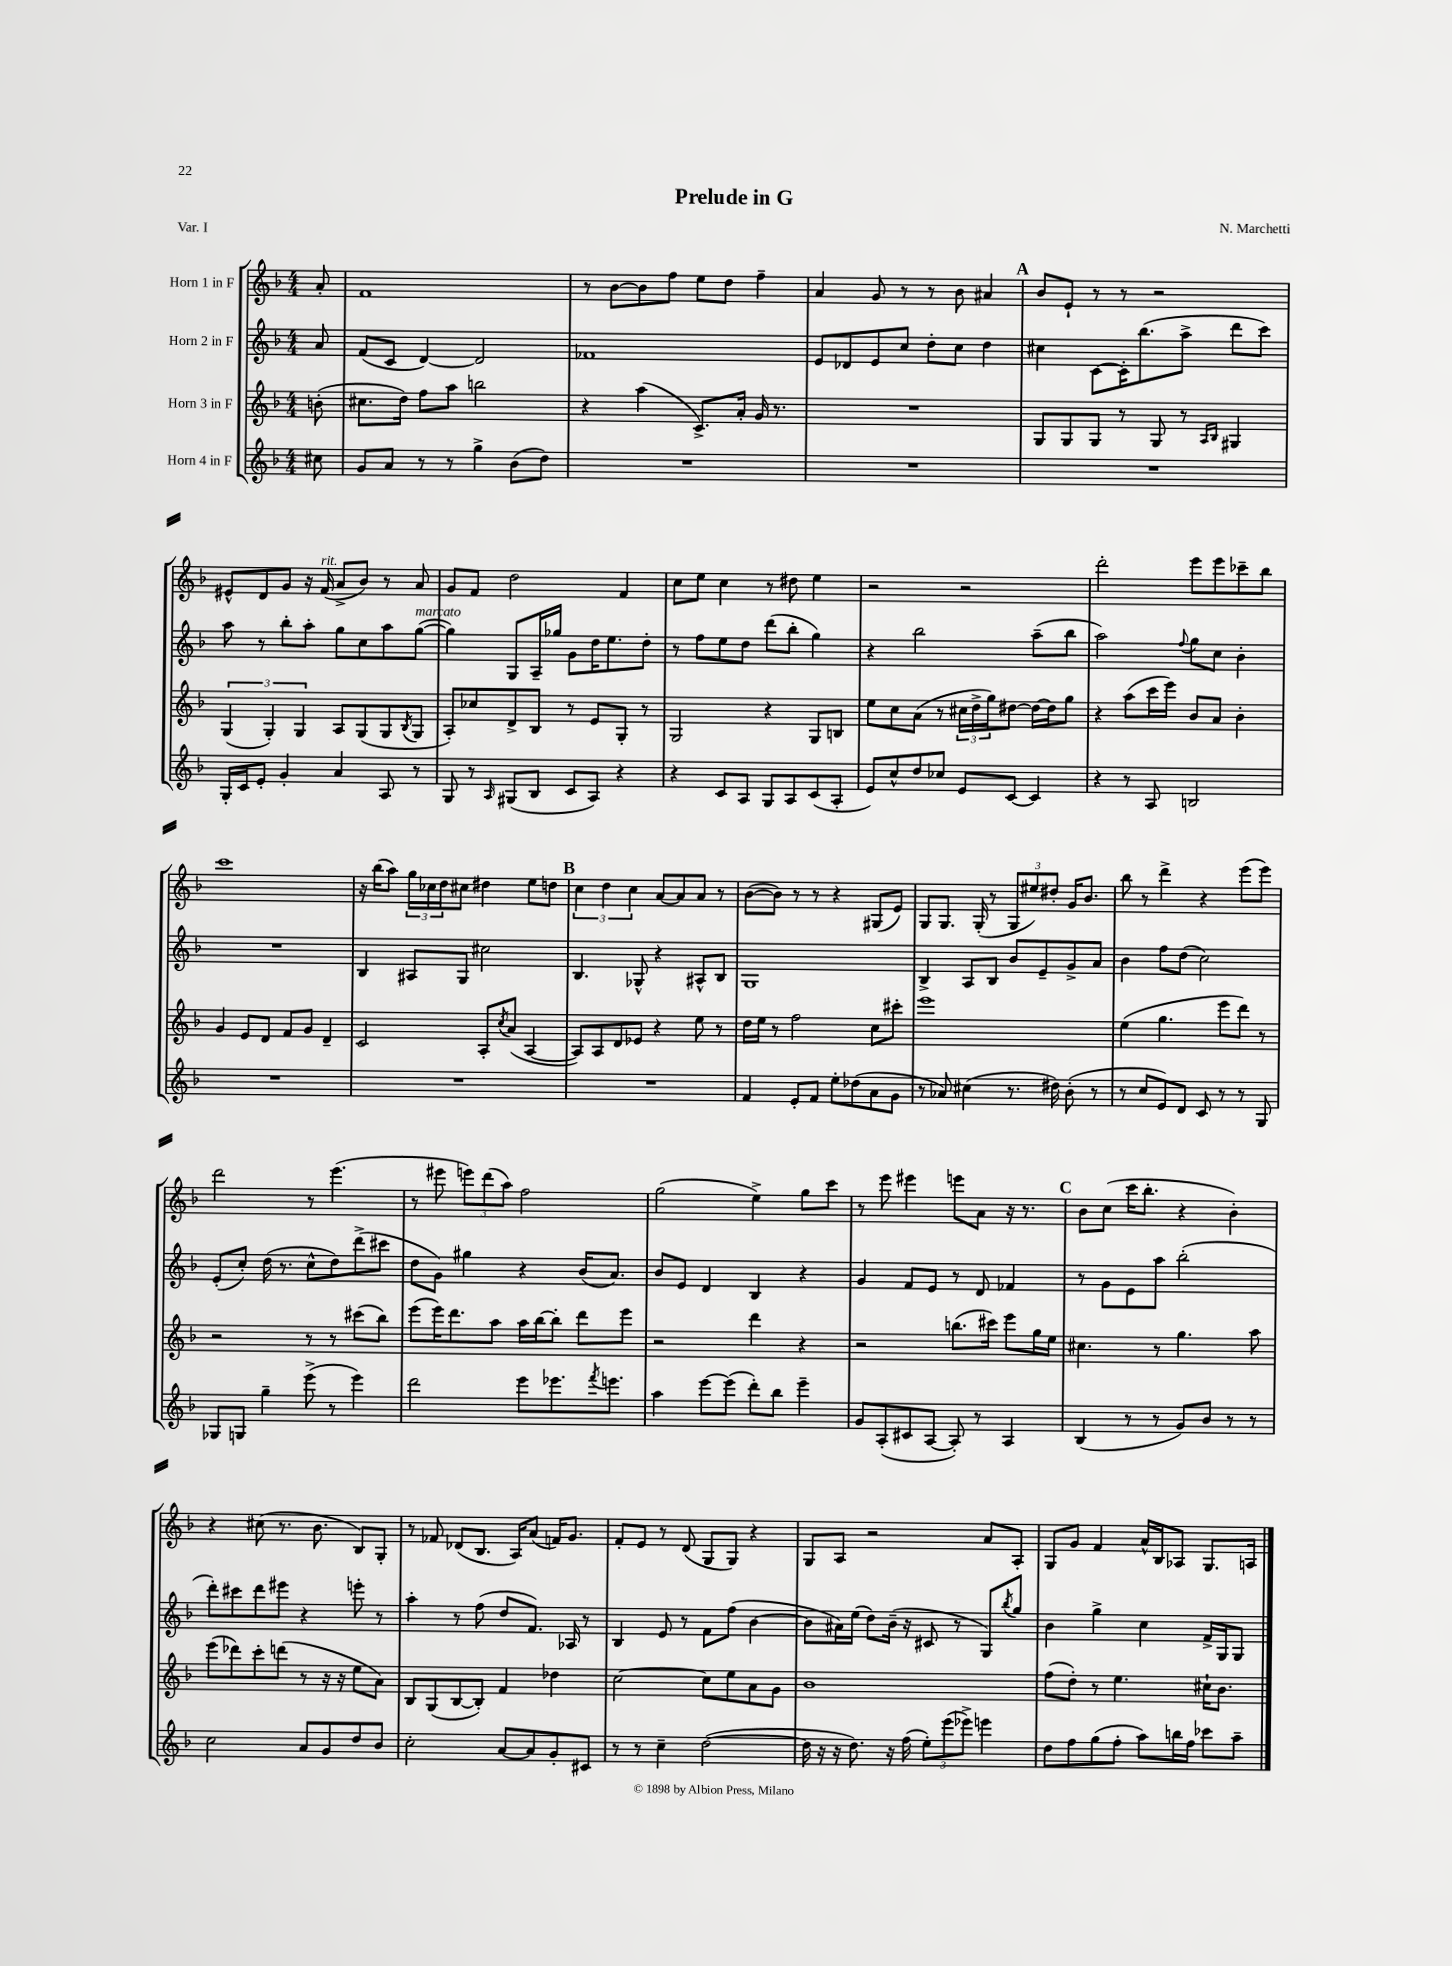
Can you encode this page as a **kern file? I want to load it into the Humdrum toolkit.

**kern	**kern	**kern	**kern
*staff4	*staff3	*staff2	*staff1
*clefG2	*clefG2	*clefG2	*clefG2
*k[b-]	*k[b-]	*k[b-]	*k[b-]
*M4/4	*M4/4	*M4/4	*M4/4
8cc#	(8b'	8a	8a'
=	=	=	=
8g	8.cc#	(8f	1f
8a	.	8c	.
.	16dd)	.	.
8r	8ff	[4d)	.
8r	8aa	.	.
4gg^	2bb	2d]	.
(8b-	.	.	.
8dd)	.	.	.
=	=	=	=
1r	4r	1f-	8r
.	.	.	[8b-
.	(4aa	.	8b-]
.	.	.	8ff
.	8.c^)	.	8ee
.	.	.	8dd
.	16a'	.	.
.	16g	.	4ff~
.	8.r	.	.
=	=	=	=
1r	1r	8e	4a
.	.	8d-	.
.	.	8e	8g
.	.	8cc	8r
.	.	8dd'	8r
.	.	8cc	8b-
.	.	4dd	4a#
=	=	=	=
1r	8G	4cc#	8b-
.	8G	.	8e`
.	8G	[8c	8r
.	8r	16c']	8r
.	.	(8.bb-	.
.	8G	.	2r
.	8r	8aa^	.
.	16qqA	.	.
.	16qqB-	.	.
.	4G#	8ddd	.
.	.	8ccc)	.
=	=	=	=
16G'	(6G	8aa	8e#^^
16c	.	.	.
8e'	.	8r	8d
.	6G')	.	.
4g'	.	8bb-'	8g
.	6G	.	.
.	.	8aa'	16r
.	.	.	(16f
4a	8A	8gg	8a^
.	(8G	8cc	8b-)
8A	8G	8aa	8r
.	8qB-	.	.
8r	8G	([8gg	8a
=	=	=	=
8G	8A')	4gg])	8g
8r	8cc-	.	8f
16qqA	.	.	.
(8G#	8d^	8G	2dd
8B-	8B-	16A~	.
.	.	16gg-	.
8c	8r	8g	.
8A)	8e	16dd	.
.	.	8.ee	.
4r	8G'	.	4f
.	8r	8dd'	.
=	=	=	=
4r	2G	8r	8cc
.	.	8ff	8ee
8c	.	8ee	4cc
8A	.	8dd	.
8G	4r	(8ddd	8r
8A	.	8bb-'	8dd#
(8c	8G	4gg)	4ee
8A'	8B	.	.
=	=	=	=
8e)	8ee	4r	2r
8cc^^	8cc	.	.
8dd	(8a	2bb-	.
8cc-	8r	.	.
8e	24cc#	.	2r
.	24dd^	.	.
.	24gg)	.	.
[8c	[8dd#	.	.
4c]	16dd#_	(8aa~	.
.	16dd#]	.	.
.	8gg	8bb-	.
=	=	=	=
4r	4r	2aa)	2ddd'
8r	(8aa	.	.
8A	16ccc	.	.
.	16eee)	.	.
.	.	8qqff	.
2B	8b-	8gg	8eee
.	8a	8cc	8eee
.	4b-'	4b-'	8ccc-~
.	.	.	8bb-
=	=	=	=
1r	4g	1r	1ccc
.	8e	.	.
.	8d	.	.
.	8f	.	.
.	8g	.	.
.	4d~	.	.
=	=	=	=
1r	2c	4B-	16r
.	.	.	(16bb-
.	.	.	8aa)
.	.	8A#	24gg
.	.	.	24cc-
.	.	.	24dd
.	.	8G	8cc#
.	8A'	2cc#	4dd#
.	8qcc	.	.
.	(8a	.	.
.	[4A	.	8ee
.	.	.	8dd
=	=	=	=
1r	8A])	4.B-	6cc
.	8A	.	.
.	.	.	6dd
.	8d	.	.
.	.	.	6cc
.	8e-	8G-^^	.
.	4r	4r	[8a
.	.	.	8a]
.	8ee	8A#^^	8a
.	8r	8B-	8r
=	=	=	=
4f	16dd	1G	([8b-
.	16ee	.	.
.	8r	.	8b-])
8e'	2ff	.	8r
8f	.	.	8r
8ee'	.	.	4r
(8dd-	.	.	.
8a	8cc	.	(8G#
8g	8ccc#'	.	8e)
=	=	=	=
8r	1eee	4B-^	8G
8a-)	.	.	8.G
(4cc#	.	8A	.
.	.	.	(16G'
.	.	8B-	8r
8.r	.	8b-	12G
.	.	.	12ee#)
.	.	8e~	.
.	.	.	12dd#'
16dd#)	.	.	.
(8b-'	.	8g^	16g
.	.	.	8.b-
8r	.	8a	.
=	=	=	=
8r	(4ee	4b-	8bb-
8cc	.	.	8r
8e)	4.gg	8ff	4ddd^
8d	.	(8dd	.
8c	.	2cc)	4r
8r	8eee	.	.
8r	8ddd)	.	(8eee
8G	8r	.	8eee)
=	=	=	=
8G-	2r	(8e'	2ddd
8G	.	8cc')	.
4gg~	.	(16dd	.
.	.	8.r	.
(8eee^	8r	8cc^^	8r
8r	8r	8dd)	(4.eee
4eee)	(8ccc#	(8ddd^	.
.	8bb-)	8ccc#	.
=	=	=	=
2ddd	(8eee	8dd	8r
.	16eee)	8g)	8eee#
.	8.ddd	.	.
.	.	4gg#	12eee)
.	.	.	(12ddd
.	8aa	.	.
.	.	.	12aa)
8eee	16aa	4r	2ff
.	[16bb-	.	.
8.eee-	8bb-']	.	.
.	8ddd	(16b-	.
8qfff	.	.	.
8.eee	.	8.a)	.
.	8eee	.	.
=	=	=	=
4aa	2r	8b-	(2gg
.	.	8e	.
[8eee	.	4d	.
(8eee]	.	.	.
8ddd')	4ddd	4B-	4ee^)
8bb-	.	.	.
4eee~	4r	4r	8gg
.	.	.	8ccc
=	=	=	=
8g	2r	4g	8r
(8A'	.	.	8eee
8c#	.	8f	4eee#
[8A	.	8e	.
8A'])	(8.bb	8r	8eee
8r	.	8d	8a
.	16ccc#)	.	.
4A	8eee	4f-	16r
.	.	.	8.r
.	16gg	.	.
.	16ee	.	.
=	=	=	=
(4B-	4.cc#	8r	8b-
.	.	8g	(8cc
8r	.	8e	16ccc
.	.	.	8.bb-'
8r	8r	8aa	.
8g)	4.gg	(2bb-'	4r
8b-	.	.	.
8r	.	.	4b-')
8r	8aa	.	.
=	=	=	=
2cc	(8eee	8ddd')	4r
.	8ddd-)	8ccc#	.
.	8ccc'	8ddd	(8cc#
.	(8ddd	8eee#	8.r
8a	8r	4r	.
.	.	.	8.b-
8g	16r	.	.
.	16r	.	.
8dd	8ee	8eee'	8B-)
8b-	8a)	8r	8G'
=	=	=	=
2cc'	8B-	4aa'	8r
.	(8G	.	8f-
.	[8B-	8r	(8d-
.	8B-'])	(8ff	8.B-
[8a	4f	8dd	.
.	.	.	16A)
8a]	.	8.f)	(8a
8g'	4dd-	.	16f)
.	.	16A-	8.g
8c#	.	8r	.
=	=	=	=
8r	[2cc	4B-	8f'
8r	.	.	8e
4cc~	.	8e	8r
.	.	8r	(8d
([2dd	8cc]	8f	8G
.	8ee	(8ff	8G)
.	8a	[4b-	4r
.	8g	.	.
=	=	=	=
16dd]	1b-	8b-]	8G
16r	.	.	.
16r	.	16a#)	8A
8.dd)	.	(16ee	.
.	.	8dd)	2r
16r	.	(16b-~	.
(16ff	.	16r	.
12ee')	.	8c#	.
(12eee	.	.	.
.	.	8r	.
12eee-^)	.	.	.
4eee	.	8G)	8a
.	.	8qbb-	.
.	.	8gg	8A'
=	=	=	=
8dd	(8ff	4b-	8G
8ff	8dd')	.	8g
(8gg	8r	4gg^	4f
8ff'	4.ee	.	.
8aa)	.	4cc	16a^^
.	.	.	16B-
16bb	.	.	8A-
16ff	.	.	.
8ccc-	16cc#`	16f^	8.G
.	8.b-	16G	.
8aa~	.	8G	.
.	.	.	16A
==	==	==	==
*-	*-	*-	*-
